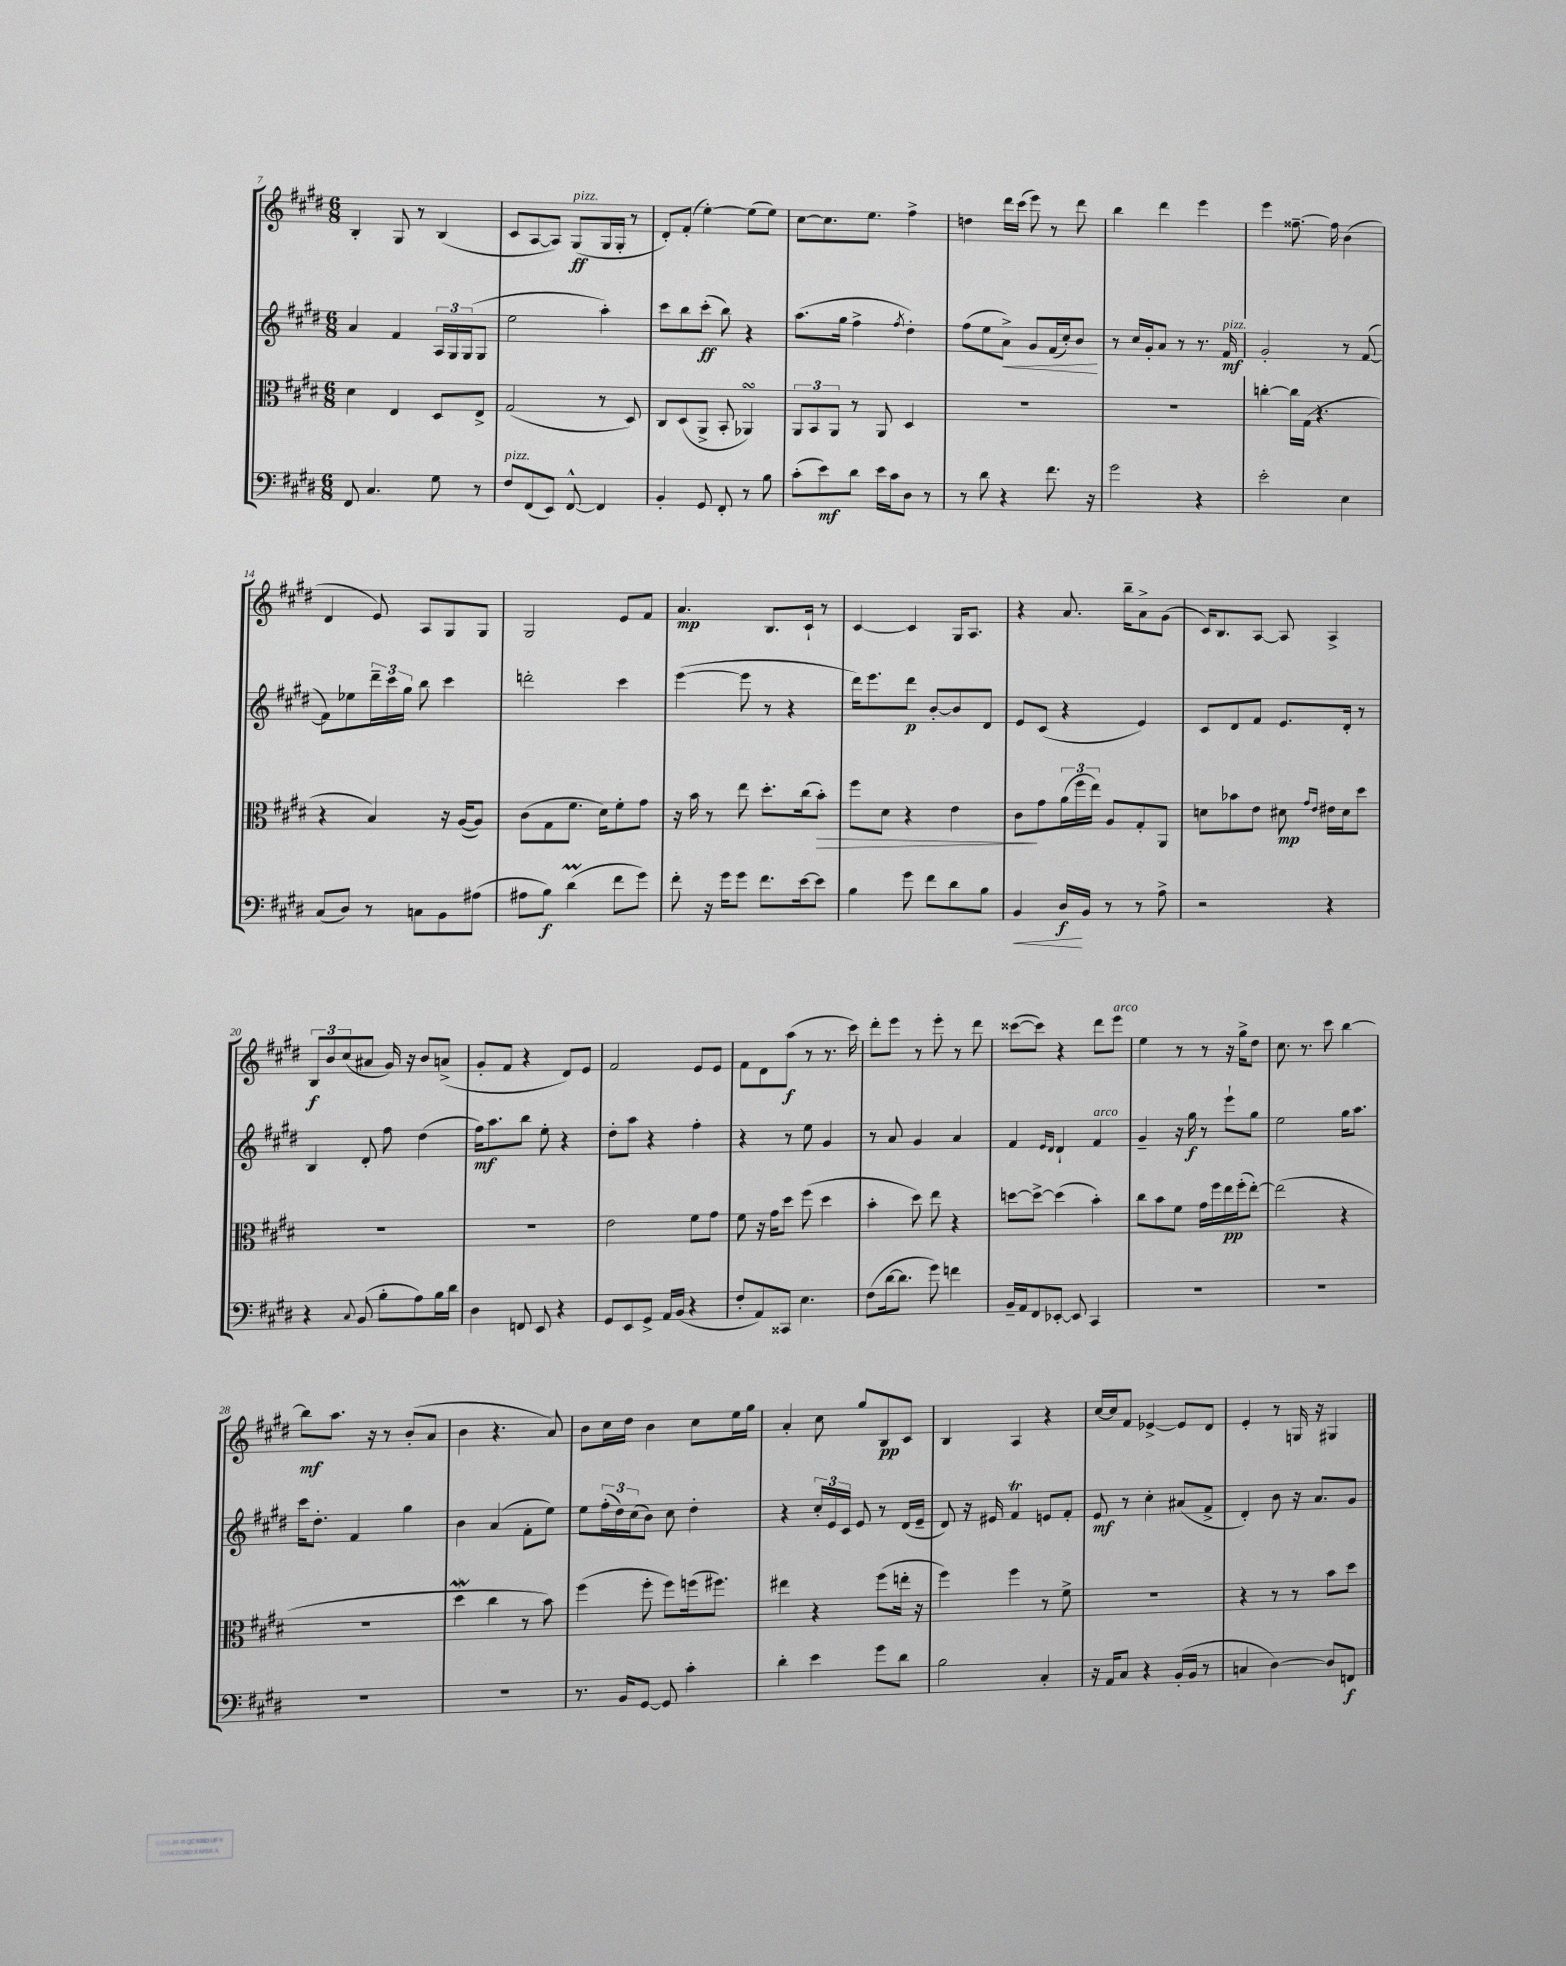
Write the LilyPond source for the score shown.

<<
\new StaffGroup <<
\new Staff = "s0" {
    \clef treble \key e \major \numericTimeSignature \time 6/8
    b4-. gis8 r8 b4( |
    cis'8 a8~ a8) gis8\ff^\markup { \italic "pizz." }( gis16 gis16-. r8 |
    dis'8-.) fis'8-.( e''4~-.) e''8( e''8) |
    cis''8~ cis''8. e''8. fis''4-> |
    d''4 dis'''16 cis'''16( e'''8) r8 dis'''8 |
    b''4 dis'''4 e'''4 |
    e'''4 fisis''8.~-- fisis''16 b'4( |
    dis'4 e'8) a8 gis8 gis8 |
    gis2 e'8 fis'8 |
    a'4.\mp b8. cis'16-! r8 |
    cis'4~ cis'4 gis16 a8. |
    r4 a'8. b''16-- a'8-> gis'8( |
    cis'16) b8. a8~ a8 a4-> |
    \tuplet 3/2 { b8\f b'8 cis''8( } ais'8 gis'16) r16 b'8 a'8->( |
    gis'8-. fis'8 r4 dis'8) e'8 |
    fis'2 e'8 e'8 |
    fis'8 dis'8 a''8\f( r8 r8. cis'''16) |
    dis'''8-. e'''8 r8 e'''8-. r8 dis'''8 |
    cisis'''8~( cisis'''8) r4 dis'''8 e'''8^\markup { \italic "arco" } |
    e''4 r8 r8 r16 gis''16-> dis''8 |
    cis''8. r8. cis'''8 b''4~ |
    b''8\mf a''8. r16 r8 b'8-.( a'8 |
    b'4 r4. a'8) |
    b'8 cis''16 dis''16 b'4 cis''8 e''16 gis''16 |
    a'4-. cis''8 gis''8 b8\pp cis'8 |
    b4 a4 r4 |
    cis''16~ cis''16 fis'8 ees'4~-> ees'8 dis'8 |
    e'4-. r8 g16 r16 gis4 \bar "|." |
}
\new Staff = "s1" {
    \clef treble \key e \major \numericTimeSignature \time 6/8
    a'4 fis'4 \tuplet 3/2 { a16 gis16 gis16( } gis8 |
    e''2 a''4-.) |
    cis'''8 b''8 cis'''8-.\ff( b''8) r4 |
    a''8.( gis''16 fis''4-> \acciaccatura { fis''8 } dis''4-.) |
    fis''8( e''8 a'8->\<) gis'8 fis'16( cis''16-.) b'8\! |
    r8 cis''16 gis'16-. a'8 r8 r8. fis'16\mf^\markup { \italic "pizz." } |
    gis'2-. r8 fis'8~( |
    fis'8) ees''8 \tuplet 3/2 { dis'''16-- cis'''16 gis''16 } b''8 cis'''4 |
    d'''2-. cis'''4 |
    e'''4~( e'''8 r8 r4 |
    dis'''16) e'''8. dis'''8\p b'8~-. b'8 dis'8 |
    e'8 cis'8( r4 e'4) |
    cis'8 dis'8 fis'8 e'8. dis'16-. r8 |
    b4 dis'8-. fis''8 dis''4( |
    fis''16\mf) a''8. b''8 e''8-. r4 |
    dis''8-. a''8 r4 fis''4-. |
    r4 r8 e''8 gis'4 |
    r8 a'8 gis'4 a'4 |
    fis'4 \grace { e'16 dis'16 } dis'4-! fis'4^\markup { \italic "arco" } |
    gis'4-- r16 gis''16\f r8 e'''8-! gis''8 |
    e''2 gis''16 a''8. |
    cis'''16 dis''8.-. fis'4 gis''4 |
    b'4 a'4( fis'8-. e''8) |
    e''8 \tuplet 3/2 { fis''16-.( dis''16) cis''16( } b'8) cis''8 dis''4-. |
    r4 \tuplet 3/2 { cis''16-. e'16 cis'16 } e'8 r8 dis'16( e'16-- |
    dis'8) r16 eis'16 fis'4\trill e'8 fis'8-. |
    e'8\mf r8 cis''4-. ais'8( fis'8-> |
    dis'4-.) b'8 r16 a'8. gis'8 \bar "|." |
}
\new Staff = "s2" {
    \clef alto \key e \major \numericTimeSignature \time 6/8
    dis'4 e4 dis8 e8-> |
    gis2( r8 dis8) |
    cis8 dis8( a,8-> b,8-. aes,4\turn) |
    \tuplet 3/2 { a,8 b,8 a,8 } r8 a,8 dis4 |
    R2. |
    R2. |
    c''4~-. c''16 gis16( r4. |
    r4 b4) r16 a16~( a8) |
    cis'8( gis8 fis'8. dis'16) fis'8-. gis'8 |
    r16 b'16 r8 e''8 dis''8.-. cis''16( b'8-.\>) |
    fis''8 dis'8 r4 e'4 |
    cis'8\! gis'8 \tuplet 3/2 { a'16( fis''16 e''16) } a8 gis8-. a,8 |
    d'8 bes'8 e'8 dis'8\mp \grace { gis'16 e'16 } eis'16 dis'16 dis''8 |
    R2. |
    R2. |
    e'2 fis'8 gis'8 |
    fis'8 r16 gis'16 dis''8 fis''8( dis''4 |
    b'4-. dis''8) e''8 r4 |
    d''8~ d''8~-> d''4( b'4-.) |
    cis''8 b'8 fis'8 gis'16 fis''16 e''16\pp fis''16-.( e''8~-.) |
    e''2( r4 |
    R2. |
    dis''4\mordent cis''4 r8 b'8) |
    fis''4( fis''8-. fis''8) f''16( fis''8.) |
    eis''4 r4 fis''8( e''16-. r16 |
    fis''4) fis''4 r8 fis'8-> |
    R2. |
    r4 r8 r8 b'8 dis''8 \bar "|." |
}
\new Staff = "s3" {
    \clef bass \key e \major \numericTimeSignature \time 6/8
    fis,8 cis4. gis8 r8 |
    fis8^\markup { \italic "pizz." } fis,8( e,8) fis,8~-^ fis,4 |
    b,4-. gis,8 fis,8-. r8 b8 |
    cis'8-.( e'8\mf) dis'8 e'16 cis'16 dis8 r8 |
    r8 dis'8 r4 fis'8. r16 |
    gis'2 r4 |
    e'2-. e4 |
    cis8( dis8) r8 c8 b,8 ais8( |
    ais8 b8\f) dis'4\prall( fis'8 gis'8) |
    fis'8-. r16 gis'16 gis'8 fis'8. e'16~ e'8 |
    b4 gis'8 fis'8 dis'8 b8 |
    b,4\< dis16\f\! b,16 r8 r8 a8-> |
    r2 r4 |
    r4 \appoggiatura { cis8 } b,8( b8-. a8) b16 dis'16 |
    dis4 f,8 e,8 r4 |
    gis,8 e,8 gis,8-> a,16 b,16( r4 |
    fis8-. a,8) cisis,8 e4. |
    fis8( dis'16~ dis'8. gis'8) f'4 |
    b,16-- a,16 fis,8 ees,8~-. ees,8 cis,4 |
    R2. |
    R2. |
    R2. |
    R2. |
    r8. b,16 gis,8~ gis,8 cis'4-. |
    dis'4-. e'4 gis'8 dis'8 |
    b2 cis4-. |
    r16 a,16 cis8 r4 b,16-.( b,16 r8 |
    c4 dis4~) dis8 f,8\f \bar "|." |
}
>>
>>
\layout { \context { \Score currentBarNumber = #7 } }
